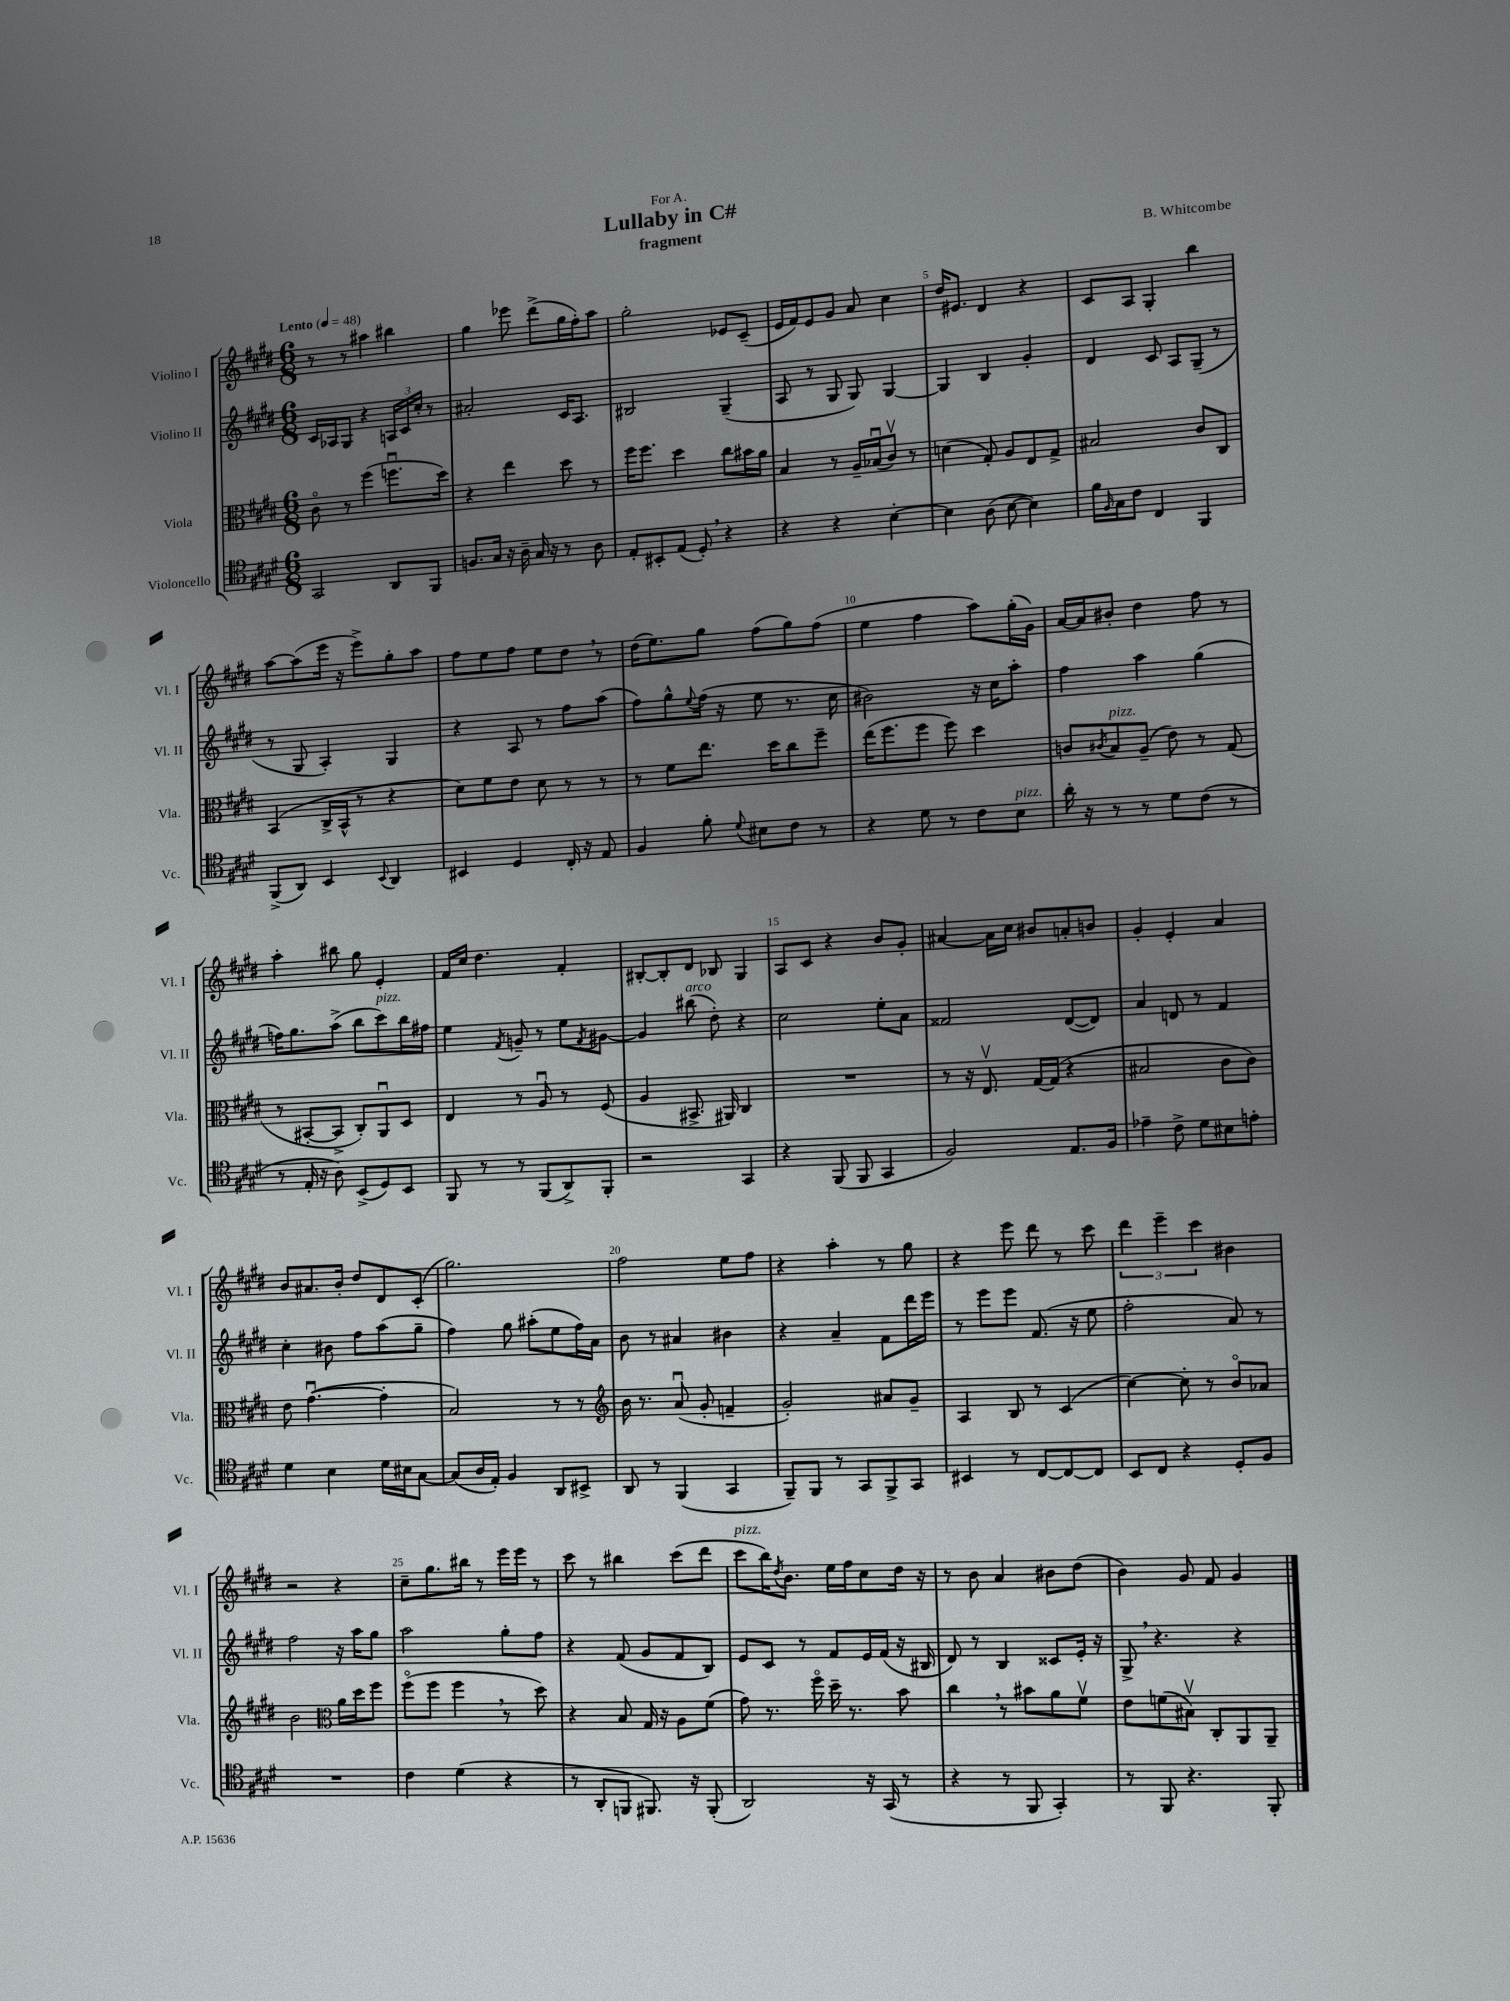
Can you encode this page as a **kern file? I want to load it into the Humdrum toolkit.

**kern	**kern	**kern	**kern
*staff4	*staff3	*staff2	*staff1
*clefC4	*clefC3	*clefG2	*clefG2
*k[f#c#g#d#]	*k[f#c#g#d#]	*k[f#c#g#d#]	*k[f#c#g#d#]
*M6/8	*M6/8	*M6/8	*M6/8
*MM48	*MM48	*MM48	*MM48
2GG#	8c#o	16c#	8r
.	.	16A-	.
.	8r	8G#	8r
.	(4ff#	4r	4aa#
8AA	8.ffu	24A	4bb#
.	.	24c#	.
.	.	24cc#'	.
8FF#	.	8r	.
.	16dd#)	.	.
=	=	=	=
8.F	4r	2a#'	4gg#
16G#	.	.	.
16r	4ee	.	8eee-
16A~	.	.	.
16G#	.	.	(8ddd#^
16r	.	.	.
8r	8dd#	16c#	16gg#
.	.	8.A	16ff#')
8A	8r	.	8aa
=	=	=	=
8E'	16ff#	2B#	2gg#'
.	8.ff#	.	.
8BB#'	.	.	.
(8E	4dd#	.	.
8D#')	.	.	.
4r	8cc#	(4G#~	8e-
.	16b#	.	(8c#~
.	16a	.	.
=	=	=	=
4r	4B	8A	16e
.	.	.	16f#)
.	.	8r	8e
4r	8r	8G#	8g#
.	16A~	8G#)	8a
.	(16B-u	.	.
[4B'	8c#v)	[4G#	4cc#
.	8r	.	.
=	=	=	=
4B]	(4d	4G#]	16dd#
.	.	.	8.e#
(8A	8G#')	4B	4d#
[8B	8A	.	.
4B])	8E	4g#'	4r
.	8G#^	.	.
=	=	=	=
16f#	2B#	4d#	8c#
16qqF#	.	.	.
16G#	.	.	.
8c#	.	.	8A
4C#	.	8c#	4G#'
.	.	8A	.
4FF#	8c#	(8G#~	4bb
.	8C#	8r	.
=	=	=	=
(8FF#^	(4BB	8r	[8aa
8AA)	.	8G#	(8aa]
4BB	16C#^	4A')	16eee
.	16BB^^	.	16r
.	8r	.	8eee^)
8qqBB	.	.	.
4AA	4r	4G#	8gg#'
.	.	.	8aa
=	=	=	=
4BB#	8d#)	4r	8ff#
.	8f#	.	8ee
4D#	8e	8A	8ff#
.	8d#	8r	8ee
16C#'	8r	8ff#	8dd#
16r	.	.	.
8E	8r	(8aa	8r
=	=	=	=
4F#	8r	8ff#)	(16dd#
.	.	.	8.ee)
.	8f#	8gg#^^	.
.	.	8qqee	.
8f#'	8.ee	(16ff#	8gg#
.	.	16r	.
8qqd#	.	.	.
8B#	.	8ee	(8ff#
.	16dd#	.	.
8c#	8cc#	8.r	8gg#)
8r	8ff#~	.	(8ff#
.	.	16cc#	.
=	=	=	=
4r	(16ee	2b#)	4ee
.	8.ff#	.	.
8d#	8ff#	.	4ff#
8r	8ff#)	.	.
8c#	4dd#	16r	8aa)
.	.	16cc#	.
8B	.	8aa'	(16gg#'
.	.	.	16g#)
=	=	=	=
16a'	8c	4ff#	[16a
16r	.	.	16a]
.	8qc#	.	.
8r	8B	.	8b#'
8r	(8A~	4aa	4dd#
8d#	8e)	.	.
(8c#	8r	(4gg#	8ff#
8r	(8G#	.	8r
=	=	=	=
8r	8r	16ff)	4aa'
.	.	8.gg#	.
16E'	[8BB#'	.	.
16r	.	.	.
8A)	8BB#^]	(8aa^	8bb#
(8BB^	8C#')	8bb	8gg#
8D#)	8AAu	8ccc#)	4e'
8BB	8D#	16bb	.
.	.	16ff#	.
=	=	=	=
8FF#	4E	4ee	16f#
.	.	.	16cc#
8r	.	.	4.dd#
.	.	8qf#	.
8r	8r	8g~	.
(8FF#	8Au	8r	.
8AA^)	8r	8ee	4f#'
.	.	8qf#	.
8FF#'	(8F#	[8g#	.
=	=	=	=
2r	4A	4g#]	[8B#'
.	.	.	8B#']
.	8.BB#^	(8bb#	8d#
.	.	8dd#')	8B-
.	16AA#)	.	.
4GG#	4C#	4r	4G#
=	=	=	=
4r	2.r	2cc#	8A
.	.	.	8c#
(8FF#	.	.	4r
8FF#	.	.	.
4GG#	.	8ee'	8b
.	.	8a	8g#'
=	=	=	=
2F#)	8r	2f##	[4a#
.	16r	.	.
.	8.Ev	.	.
.	.	.	16a#]
.	.	.	16cc#
.	[16G#	.	8b#
.	(16G#]	.	.
8.E	4r	([8d#	8a'
.	.	8d#])	8b
16F#	.	.	.
=	=	=	=
4e-~	2B#	4a	4g#'
8c#^	.	8d	4e'
8d#	.	8r	.
8B#	8c#	4f#	4a
8e'	8c#)	.	.
=	=	=	=
4d#	8e	4cc#'	8b
.	([4.g#u	.	8.a#
4B	.	8b#	.
.	.	.	16b'
.	.	8ff#	8dd#
16d#	4g#']	(8aa	8d#
16B#	.	.	.
[8G#	.	8gg#~	(8c#'
=	=	=	=
(8G#]	2B)	4ff#)	2.gg#)
16A	.	.	.
16E')	.	.	.
4F#	.	8gg#	.
.	.	(8aa#'	.
8AA	8r	8ee	.
8BB#^	8r	16ff#)	.
.	.	16a	.
=	=	=	=
*	*clefG2	*	*
8AA	16b	8b	2ff#
.	8.r	.	.
8r	.	8r	.
(4FF#	(8au	4a#	.
.	8g#'	.	.
4GG#	4f~	4b#	8ee
.	.	.	8ff#
=	=	=	=
8FF#~)	2g#')	4r	4r
8FF#	.	.	.
8r	.	4a~	4aa'
8GG#	.	.	.
8FF#^	8a#	8f#	8r
8GG#	8g#~	16ddd#	8gg#
.	.	16eee	.
=	=	=	=
4BB#	4A	8r	4r
.	.	8eee	.
8r	8B	8eee	8eee
[8C#	8r	(8.f#	8ddd#
8C#_	(4c#	.	8r
.	.	16r	.
8C#]	.	8ee	8ccc#
=	=	=	=
8BB	[4cc#)	2ff#'	6ddd#
8C#	.	.	.
.	.	.	6eee~
4r	8cc#']	.	.
.	.	.	6ccc#
.	8r	.	.
8D#'	8bo	8a)	4b#
8F#	8a-	8r	.
=	=	=	=
2.r	2b	2ff#	2r
*	*clefC3	*	*
.	16a	16r	4r
.	16dd#	16aa	.
.	8ff#	8gg#	.
=	=	=	=
4c#	(8ff#o	2aa	8cc#~
.	8ff#	.	8.gg#
(4d#	4ff#	.	.
.	.	.	16bb#
.	.	.	8r
4r	8r	8gg#'	16eee
.	.	.	16eee
.	8dd#)	8ff#	8r
=	=	=	=
8r	4r	4r	8ccc#
8AA'	.	.	8r
8FF	8B	(8f#	4bb#
8.FF#)	16G#	8g#	.
.	16r	.	.
.	8A	8f#	(8ccc#
16r	.	.	.
(8FF#'	(8f#	8B)	8ddd#
=	=	=	=
2AA)	8g#)	8e	8ccc#
.	8.r	8c#	16bb)
.	.	.	8qdd#
.	.	.	8.b
.	.	8r	.
.	16ff#o	.	.
.	16dd#~	8f#	16ee
.	8.r	.	16ff#
16r	.	16e	8cc#
(16GG#	.	(16f#	.
8r	8b	16r	16dd#
.	.	16B#	16r
=	=	=	=
4r	4cc#	8d#)	8r
.	.	8r	8b
8r	8r	4B	4a
8FF#	8b#	.	.
4GG#')	8a	8c##	8b#
.	8f#v	16e'	(8dd#
.	.	16r	.
=	=	=	=
8r	8e	8G#^	4b)
8FF#	(8f	4.r	.
4.r	8B#v)	.	8g#
.	8C#'	.	8f#
.	8AA	4r	4g#
8FF#'	8AA~	.	.
==	==	==	==
*-	*-	*-	*-
